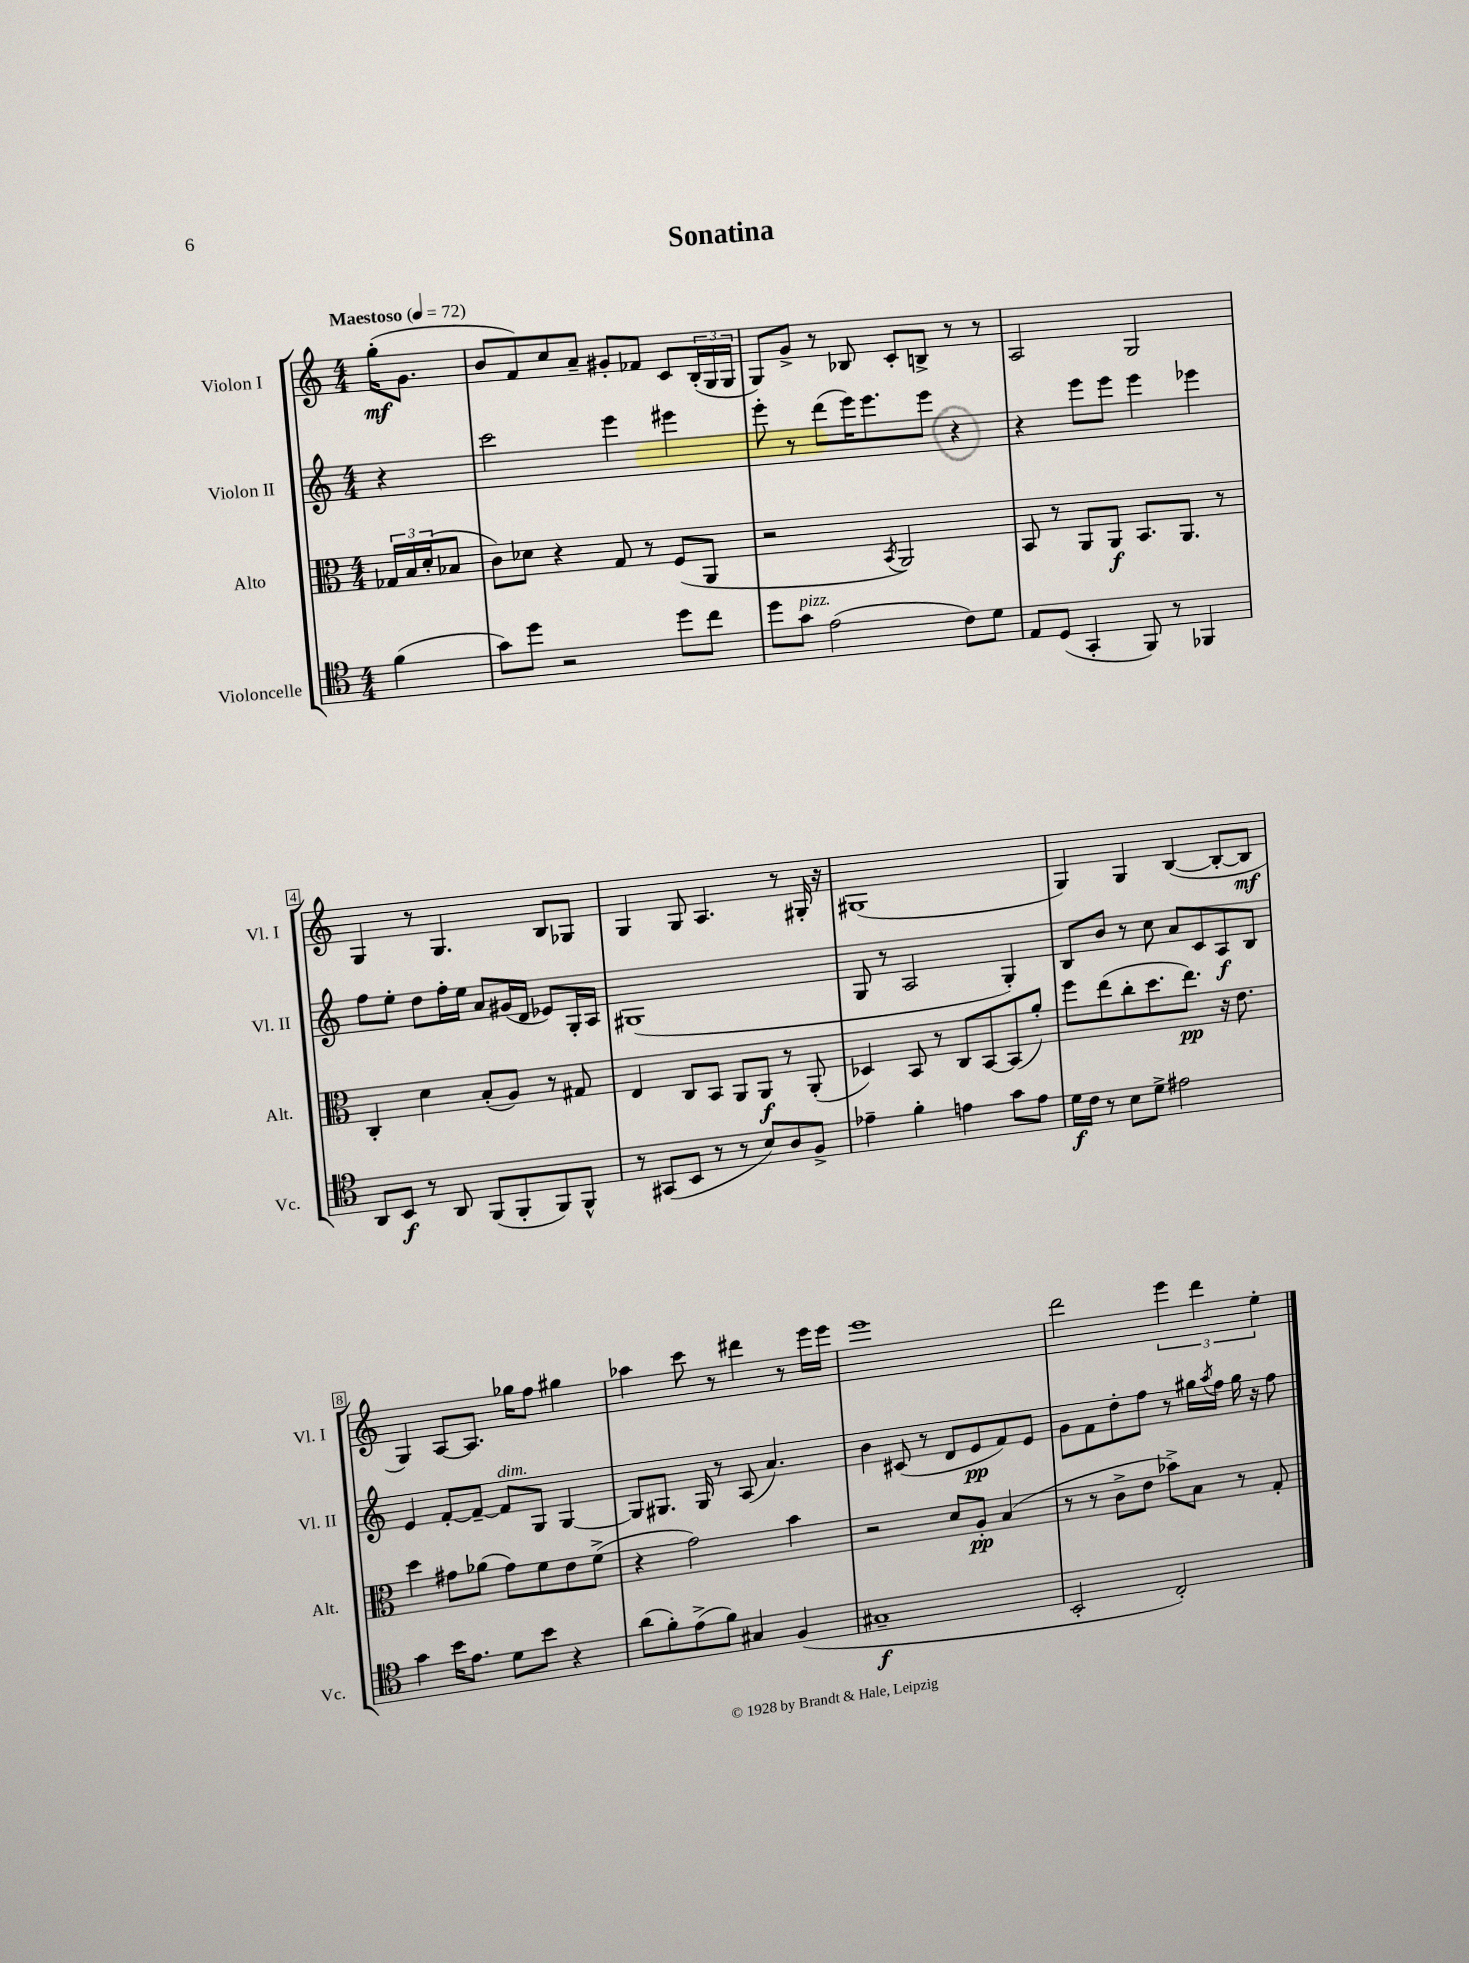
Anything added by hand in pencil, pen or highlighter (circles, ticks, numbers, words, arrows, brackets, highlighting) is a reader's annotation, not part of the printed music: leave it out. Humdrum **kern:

**kern	**kern	**kern	**kern
*staff4	*staff3	*staff2	*staff1
*clefC4	*clefC3	*clefG2	*clefG2
*k[]	*k[]	*k[]	*k[]
*M4/4	*M4/4	*M4/4	*M4/4
*MM72	*MM72	*MM72	*MM72
(4f\	24G-/LL	4r	(16gg'\LK
.	24B/	.	.
.	.	.	8.g\J
.	(24d'/J	.	.
.	8B-/J	.	.
=	=	=	=
8g\L)	8c\L)	2ccc\	8b/L
8dd\J	8d-\J	.	8f/)
2r	4r	.	8cc/
.	.	.	8a~/J
.	8G/	4eee\	8g#'/L
.	8r	.	8f-/J
8dd\L	(8F/L	4eee#\	8c/L
8cc\J	8AA/J	.	(24B'/L
.	.	.	24G/
.	.	.	24G/JJ
=	=	=	=
8dd\L	2r	8eee'\	8G/L)
8g\J	.	8r	8g^/J
(2e\	.	(8ddd\L	8r
.	.	16eee\K)	8B-/
.	.	8.eee\	.
.	8qBB/	.	.
.	2AA/)	.	8c'/L
.	.	8eee\J	8B^/J
8c\L)	.	4r	8r
8d\J	.	.	8r
=	=	=	=
8E/L	8BB/	4r	2A/
(8D/J	8r	.	.
4GG'/	8AA/L	8eee\L	.
.	8AA/J	8eee\J	.
8FF/)	8.BB/L	4eee\	2G/
8r	.	.	.
.	8.AA/J	.	.
4FF-/	.	4eee-\	.
.	8r	.	.
=	=	=	=
8AA/L	4C'/	8ff\L	4G/
8BB/J	.	8ee'\J	.
8r	4d\	8dd\L	8r
8AA/	.	16ff'\L	4.G/
.	.	16ee\JJ	.
(8FF/L	(8B'/L	8a/L	.
8FF'/	8A/J)	(16g#/L	.
.	.	16d/JJ	.
8FF/)	8r	8e-/L)	8B/L
8FF^^/J	8G#/	16G'/L	8G-/J
.	.	16A/JJ	.
=	=	=	=
8r	4E/	(1G#	4G/
(8GG#/L	.	.	.
8BB/J	8C/L	.	8G/
8r	8BB/J	.	4.A/
8r	8AA/L	.	.
8B/L)	8AA/J	.	.
8A/	8r	.	8r
8F^/J	(8AA'/	.	16G#'/
.	.	.	16r
=	=	=	=
4e-~\	4D-/)	8G/	(1G#
.	.	8r	.
4f'\	8BB/	2A/	.
.	8r	.	.
4e\	8C/L	.	.
.	[8BB/	.	.
8g\L	(8BB/]	4G'/)	.
8e\J	8a'/J)	.	.
=	=	=	=
16d\LL	8ff\L	8B/L	4G/)
16c\JJ	.	.	.
8r	(8ee\	8b/J	.
8B\L	8cc'\	8r	4G/
8d^\J	8.dd\	8cc\	.
2e#\	.	8a/L	([4B/
.	8.ee\J)	.	.
.	.	8c/	.
.	16r	8A/	8B'/_L
.	8.e\	.	.
.	.	8B/J	8B/]J
=	=	=	=
4g\	4dd\	4e/	4G/)
16b\LK	8g#\L	[8f'/L	[8A/L
8.e\J	.	.	.
.	(8a-\J	8f~/_J	8.A/]J
8d\L	8g#\L)	8f/]L	.
.	.	.	16gg-\LK
8b\J	8f\	8G/J	8ff\J
4r	8e\	[4G/	4gg#\
.	(8f^\J	.	.
=	=	=	=
(8a\L	4r	8G/]L	4aa-\
8f'\)	.	8.G#/J	.
(8e^\	2g\)	.	8ccc\
.	.	16G#/	.
8f\J)	.	8r	8r
4G#/	.	(8A/	4ddd#\
.	.	4.a/)	.
(4F/	4b\	.	8r
.	.	.	16eee\LL
.	.	.	16eee\JJ
=	=	=	=
1G#~	2r	4b\	1eee
.	.	(8c#/	.
.	.	8r	.
.	8d/L	8d/L	.
.	8A'/J	8e/	.
.	(4B/	8f/)	.
.	.	8e/J	.
=	=	=	=
2BB'/	8r	8g\L	2ddd\
.	8r	8f\	.
.	8c^\L	8dd'\	.
.	8e\J	8ff\J	.
2C'/)	8b-^\L)	8r	6eee\
.	8B\J	16gg#\LL	.
.	.	.	6ddd\
.	.	8qaa/	.
.	.	16ff\JJ	.
.	8r	16gg#\	.
.	.	16r	.
.	.	.	6ee'\
.	8G'/	8ff\	.
==	==	==	==
*-	*-	*-	*-
